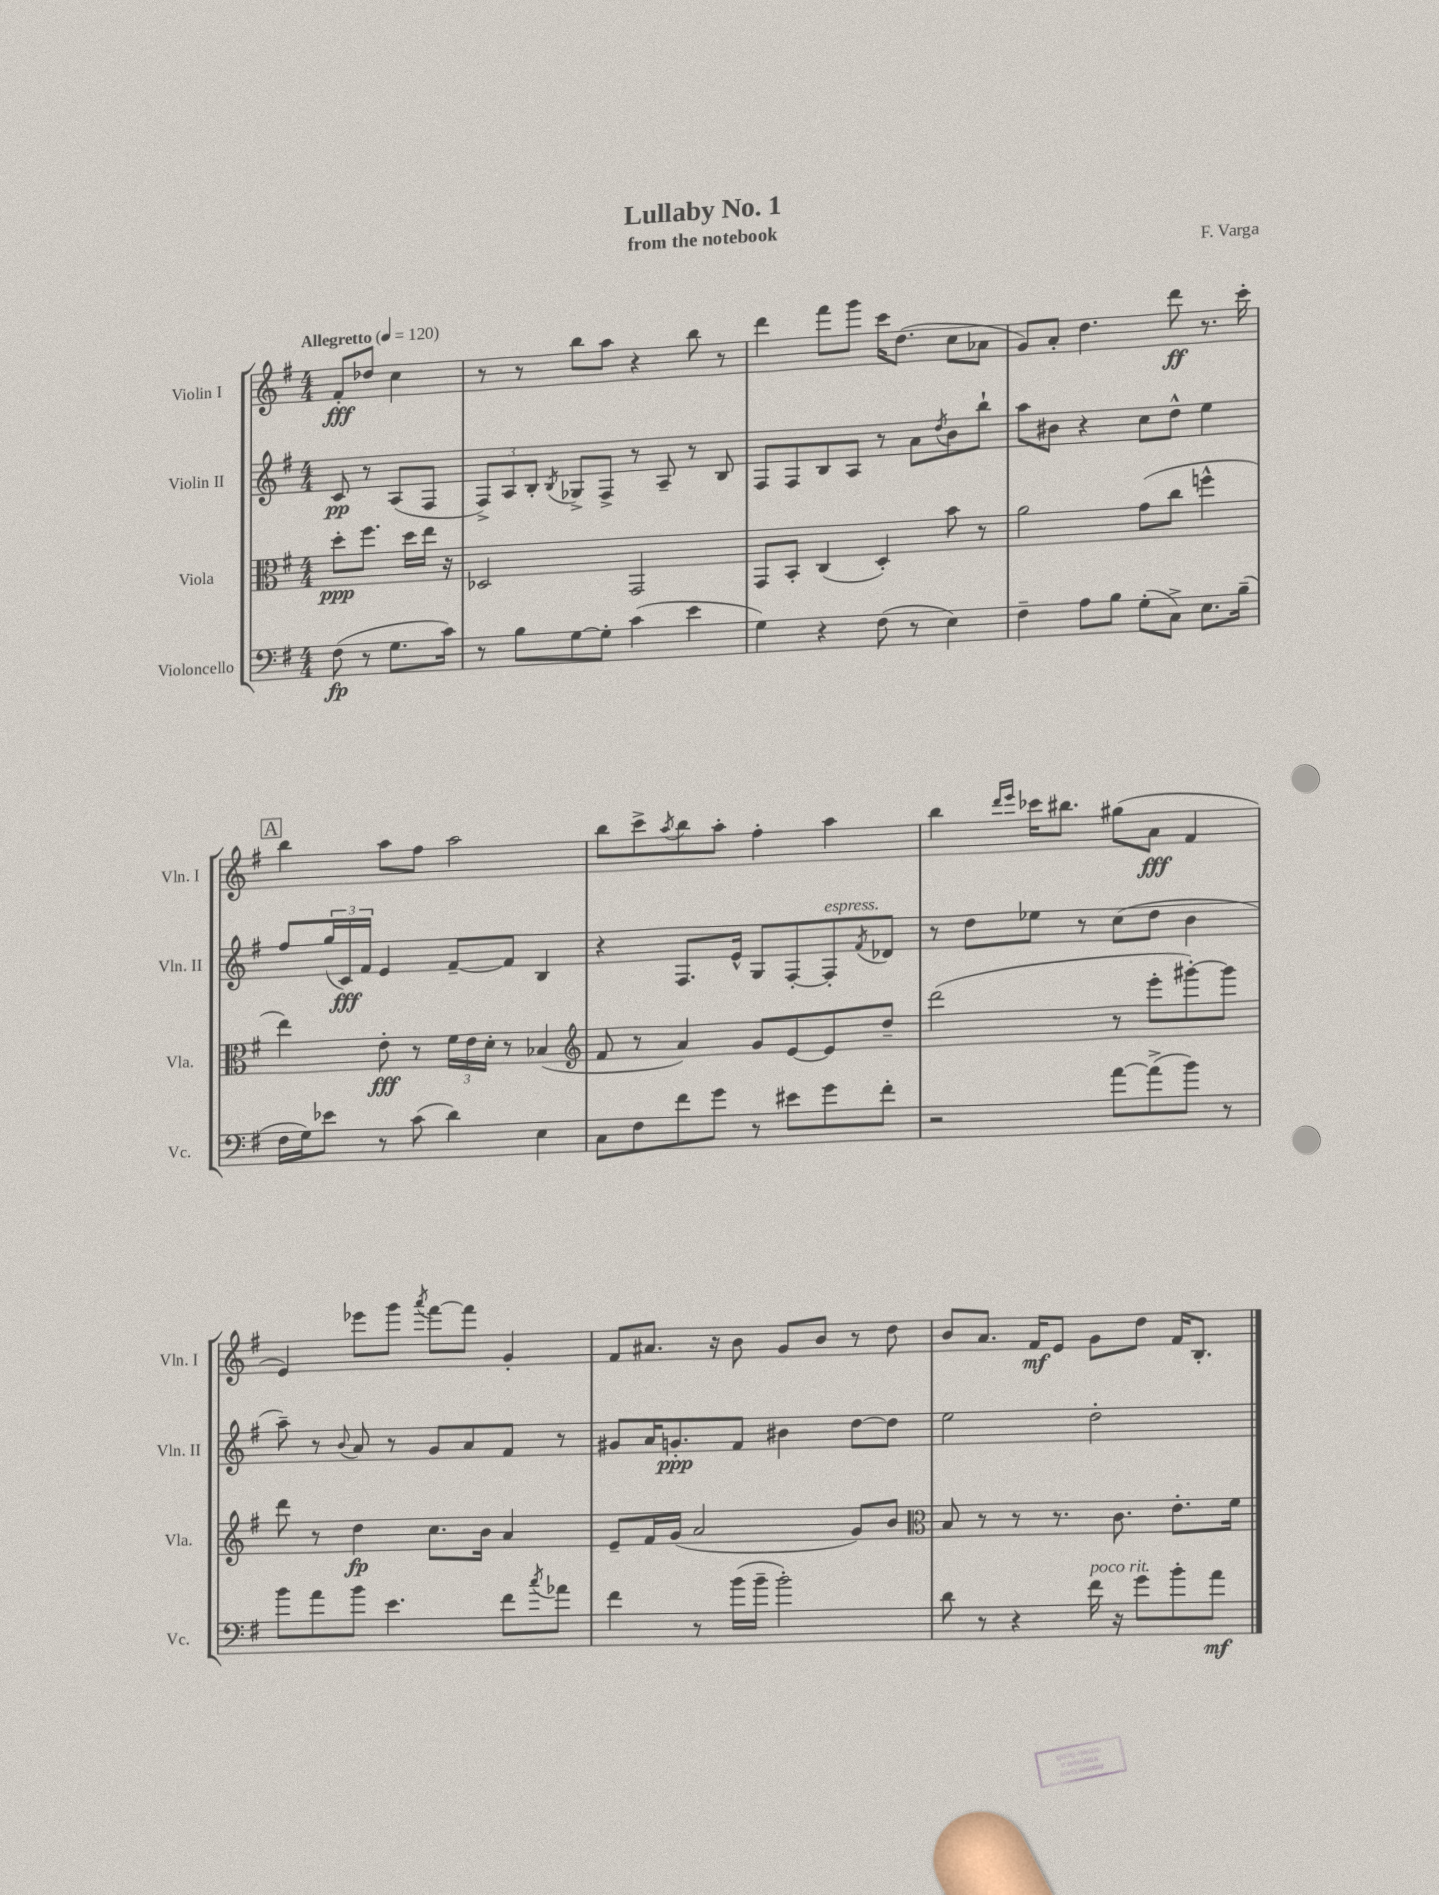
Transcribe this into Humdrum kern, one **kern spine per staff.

**kern	**kern	**kern	**kern
*staff4	*staff3	*staff2	*staff1
*clefF4	*clefC3	*clefG2	*clefG2
*k[f#]	*k[f#]	*k[f#]	*k[f#]
*M4/4	*M4/4	*M4/4	*M4/4
*MM120	*MM120	*MM120	*MM120
(8F#	8dd'	8c	8f#'
8r	8.ff#	8r	8dd-
8.G	.	(8A	4cc
.	16dd	.	.
.	16ee	8F#	.
16c)	16r	.	.
=	=	=	=
8r	2D-	12F#^)	8r
.	.	12A	.
8B	.	.	8r
.	.	12B'	.
.	.	8qB	.
[8G	.	8G-^	8bb
8G']	.	8F#^	8aa
(4c	2GG	8r	4r
.	.	8A~	.
4e	.	8r	8bb
.	.	8B	8r
=	=	=	=
4G)	8GG	8F#	4ddd
.	8BB'	8F#	.
4r	(4C	8B	8fff#
.	.	8A	8ggg
(8F#	4D')	8r	16ccc
.	.	.	(8.dd
8r	.	8a	.
.	.	8qdd	.
4E)	8b	8b	8cc
.	8r	8bb`	8a-
=	=	=	=
4F#~	2a	8aa	8g)
.	.	8b#	8a'
8A	.	4r	4.dd
8B	.	.	.
(8G'	(8g	8cc	.
8C^)	8cc	8dd^^	8ddd
8.E	4ff^^	4ee	8.r
(16B~	.	.	16ccc'
=	=	=	=
16F#	4ee)	8ff#	4bb
16G)	.	.	.
8e-	.	(24gg	.
.	.	24c)	.
.	.	24f#	.
8r	8e'	4e	8aa
(8c	8r	.	8ff#
4d)	24f#	[8f#~	2aa
.	24e	.	.
.	24d'	.	.
.	8r	8f#]	.
4E	(4B-	4B	.
=	=	=	=
*	*clefG2	*	*
8C	8f#	4r	8bb
8F#	8r	.	8ccc^
.	.	.	8qaa
8f#	4a)	8.F#	8bb
8g	.	.	8aa'
.	.	16e^^	.
8r	8g	8G	4ff#'
8e#	[8e	[8F#'	.
8g	8e]	8F#']	4aa
.	.	8qf#	.
8f#'	8dd~	8d-	.
=	=	=	=
2r	(2ddd	8r	4bb
.	.	8dd	.
.	.	.	16qqddd
.	.	.	16qqeee
.	.	8ee-	16ccc-
.	.	.	8.bb#
.	.	8r	.
[8a	8r	(8cc	(8gg#
(8a^]	8eee'	8dd	8a
8b)	[8ggg#')	4b	4f#
8r	8ggg#]	.	.
=	=	=	=
8b	8ddd	8aa~)	4e)
8a	8r	8r	.
.	.	8qqb	.
8b	4dd	8a	8eee-
4.e	.	8r	8ggg
.	.	.	8qaaa
.	8.cc	8g	[8fff#
.	.	8a	8fff#]
.	16b	.	.
8f#	4a	8f#	4g'
8qcc	.	.	.
8a-	.	8r	.
=	=	=	=
4f#	8e~	8g#	8f#
.	16f#	16a	8.a#
.	(16g	8.g'	.
8r	2a	.	.
.	.	.	16r
(16b	.	8f#	8b
16b~	.	.	.
2b')	.	4b#	8g
.	.	.	8b
.	8g)	[8dd	8r
.	8b	8dd]	8dd
=	=	=	=
*	*clefC3	*	*
8d	8B	2ee	8b
8r	8r	.	8.a
4r	8r	.	.
.	.	.	16f#
.	8.r	.	8e
16f#	.	2dd'	8g
16r	8.c	.	.
8g	.	.	8dd
8b'	8.e'	.	16f#
.	.	.	8.B'
8a	.	.	.
.	16f#	.	.
==	==	==	==
*-	*-	*-	*-
